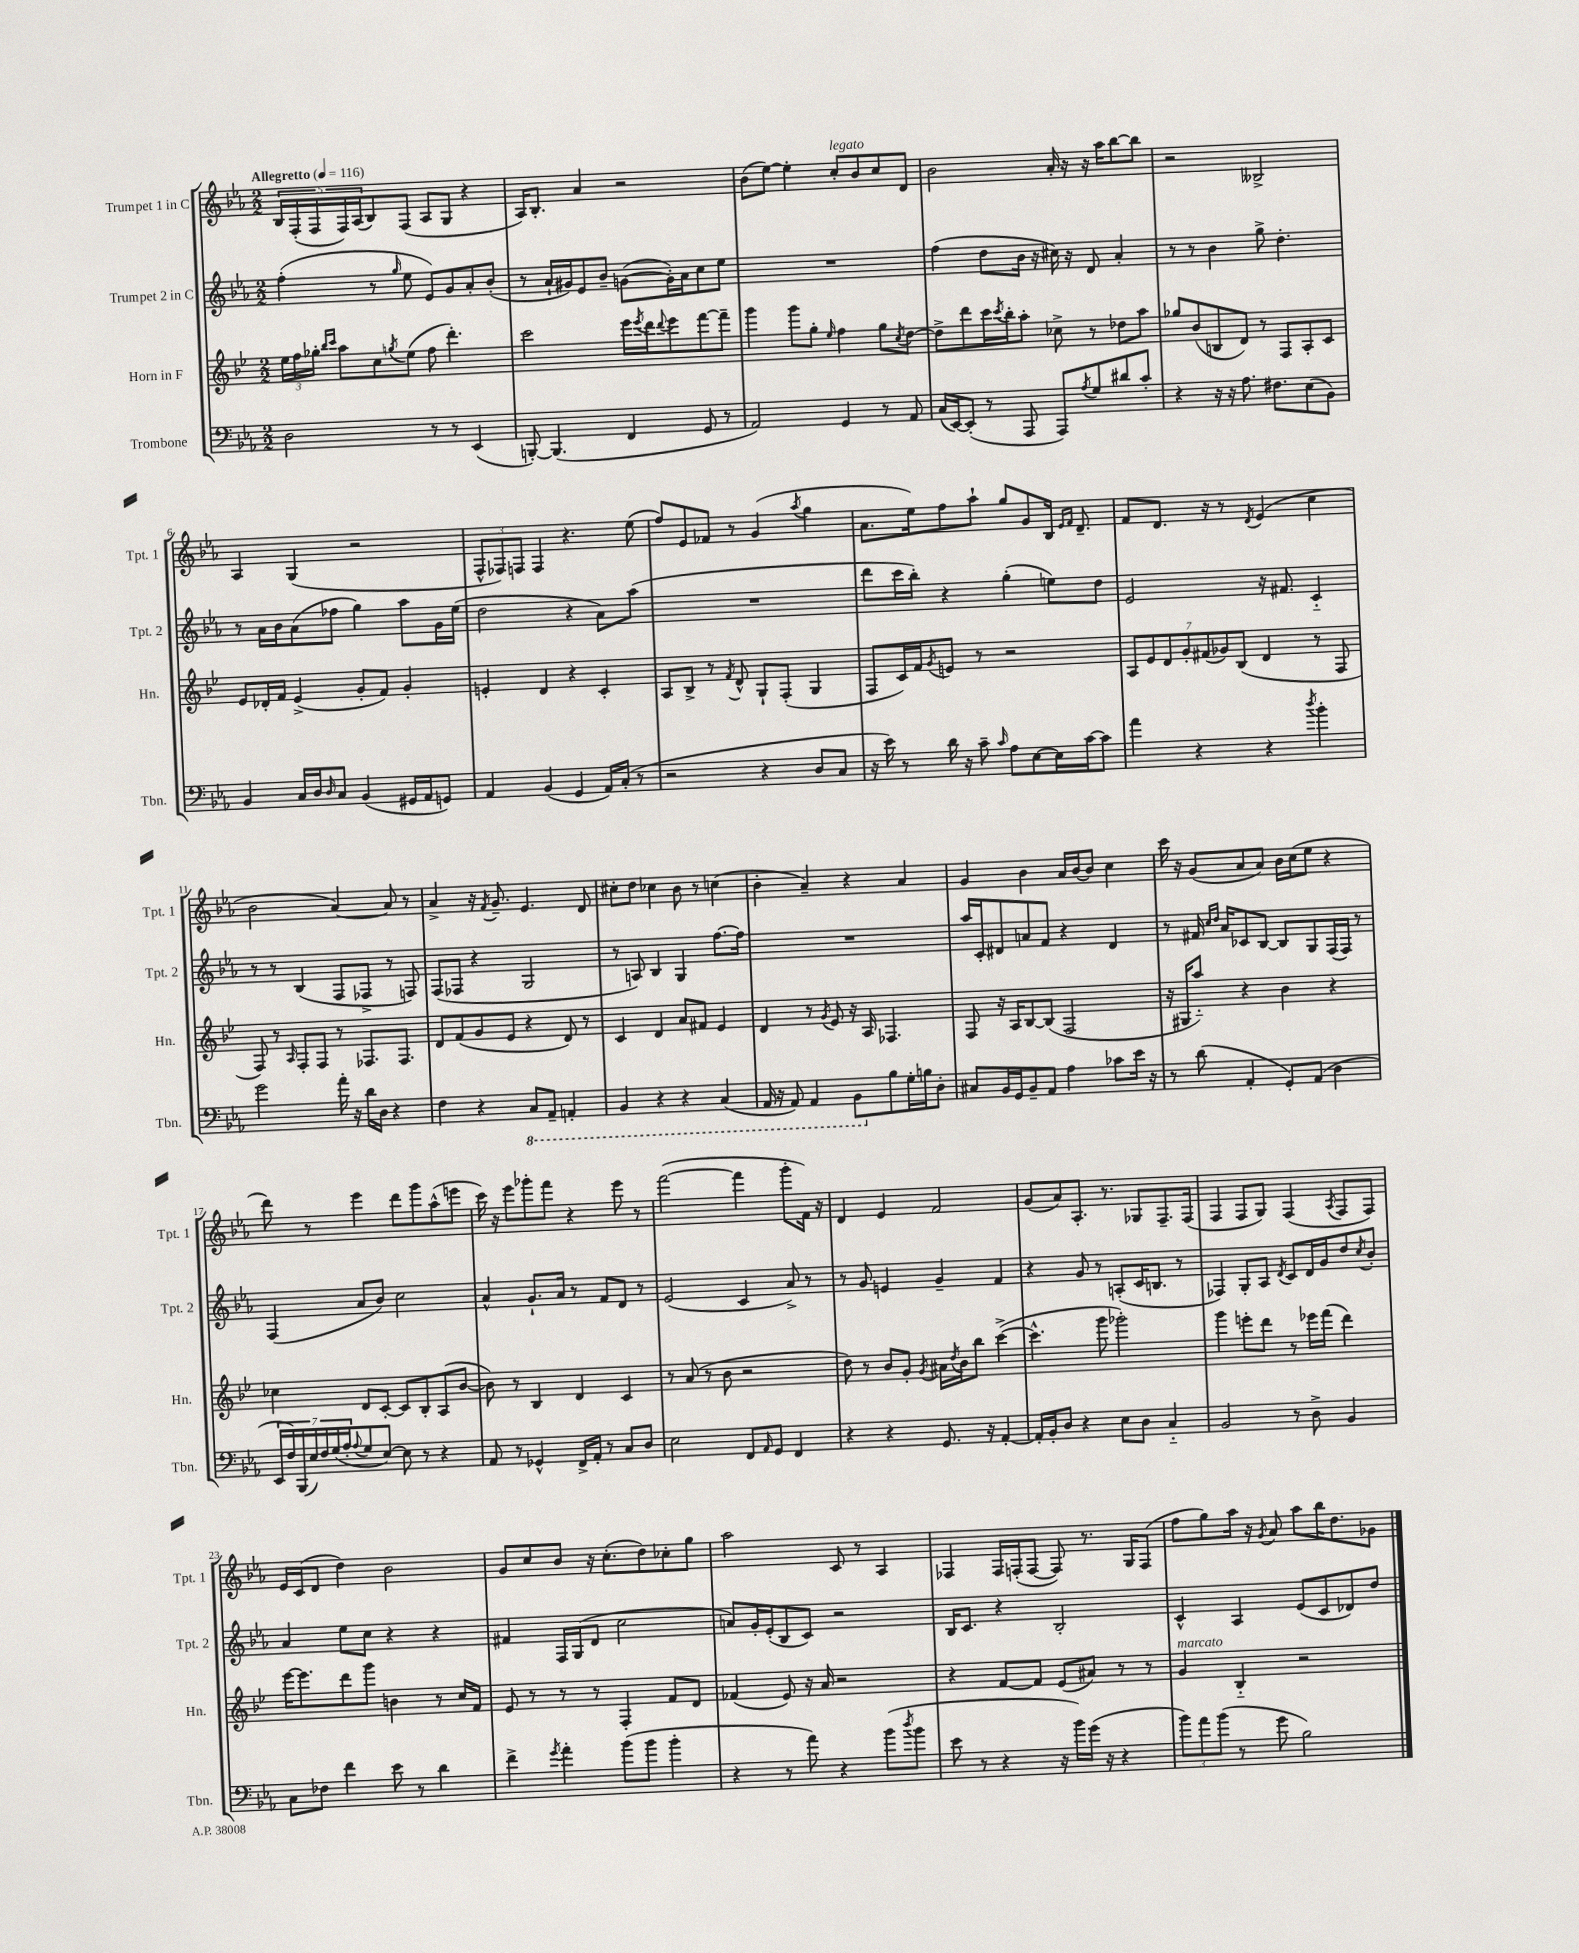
<<
\new StaffGroup <<
\new Staff = "s0" \with { instrumentName = "Trumpet 1 in C" shortInstrumentName = "Tpt. 1" } {
    \clef treble \key ees \major \numericTimeSignature \time 2/2 \tempo "Allegretto" 4 = 116
    \tuplet 5/4 { bes16 f16-.( f16 f16) aes16( } bes8) f8( aes8 g8 r4 |
    aes16) bes8.-. aes'4 r2 |
    bes'8( ees''8~) ees''4-. c''8-.^\markup { \italic "legato" } bes'8 c''8 d'8 |
    bes'2 aes'16-. r16 r16 aes''16 bes''8~ bes''8 |
    r2 beses2-> |
    aes4 g4( r2 |
    \tuplet 3/2 { f8-^ fes8) f8 } f4 r4. ees''8( |
    f''8) ees'8 fes'8 r8 g'4( \acciaccatura { aes''8 } g''4 |
    aes'8. ees''16) f''8 aes''8-! g''8 g'8 bes16 \grace { ees'16 f'16 } d'8.-- |
    f'8 d'8. r16 r8 \acciaccatura { d'8 } ees'4( c''4 |
    bes'2 aes'4~) aes'8 r8 |
    aes'4-> r16 \acciaccatura { f'8 } g'8.-- ees'4. d'8 |
    cis''8-. d''8 ces''4 bes'8 r8 c''4( |
    bes'4-. aes'4--) r4 aes'4 |
    g'4 bes'4 aes'16 bes'16~ bes'8 c''4 |
    c'''16 r16 g'8( aes'8 aes'8) bes'16 c''16( ees''8 r4 |
    d'''8) r8 ees'''4 d'''8 g'''8 aes''8-^( e'''8 |
    c'''16) r16 ees'''8 ges'''8-. f'''8 r4 ees'''8 r8 |
    f'''2~( f'''4 g'''8-. f'16) r16 |
    d'4 ees'4 f'2 |
    g'8( aes'8) aes8.-. r8. ges8 f8.-- f16( |
    f4 f8 g8) f4( \acciaccatura { aes8 } f8 f8) |
    ees'16 c'16( d'8 d''4) bes'2 |
    g'8 c''8 bes'8 r16 c''8.-.( d''8) ces''8-. g''8 |
    aes''2 c'8 r8 aes4 |
    fes4 fes16 f16-.( f8~ f8) r8. g16 f8( |
    f''8 g''8) aes''16 r16 \acciaccatura { g'8 } aes'8 aes''8 bes''16 d''8. ges'8 \bar "|." |
}
\new Staff = "s1" \with { instrumentName = "Trumpet 2 in C" shortInstrumentName = "Tpt. 2" } {
    \clef treble \key ees \major \numericTimeSignature \time 2/2
    f''4-.( r8 \grace { g''16 } ees''8 ees'8) g'8 aes'8-. bes'8-.( |
    r8 aes'16-! gis'16) ees'8 bes'8-- g'8~( g'16-.) aes'16 c''8 ees''8 |
    R1 |
    f''4( d''8 bes'16 r16 cis''16) r16 d'8 aes'4-. |
    r8 r8 bes'4 g''8-> d''4.-. |
    r8 aes'16 bes'16 aes'8( fes''8 g''4) aes''8 g'16 ees''16( |
    d''2 r4 aes'8) aes''8( |
    R1 |
    d'''8 c'''16 bes''16-.) r4 g''4-.( e''8) d''8 |
    ees'2 r16 fis'8. c'4-_ |
    r8 r8 bes4( f8 fes8-> r8 f8) |
    f8( fes8 r4 g2 |
    r8 a8) bes4 g4 f''8.~ f''16 |
    R1 |
    aes''16 c'16-. dis'8 a'8 f'8 r4 dis'4 |
    r8 fis'16 \grace { c''16 d''16 } aes'16 ces'8 bes8~ bes8 g8 f16( f16) r8 |
    f4( aes'8 bes'8) c''2 |
    aes'4-^ g'8.-! aes'16 r8 f'8 d'8 r8 |
    ees'2( c'4 aes'8->) r8 |
    r8 g'8 e'4 g'4-- f'4 |
    r4 g'8 r8 a8-.( c'16 b8. r8 |
    fes4) g8-. aes8 \acciaccatura { d'8 } c'8 d'16 g'16 d''8 \acciaccatura { c''8 } bes'8-. |
    aes'4 ees''8 c''8 r4 r4 |
    fis'4 f16 g16( d'8 c''2 |
    a'8) g'16-. ees'16-.( bes8 c'8) r2 |
    bes16 c'8. r4 bes2-. |
    c'4-^ aes4 ees'8( c'8 des'8) d''8 \bar "|." |
}
\new Staff = "s2" \with { instrumentName = "Horn in F" shortInstrumentName = "Hn." } {
    \clef treble \key bes \major \numericTimeSignature \time 2/2
    \tuplet 3/2 { ees''16 f''16 ges''16-. } \grace { bes''16 c'''16 } a''8 c''8 \acciaccatura { g''8 } ees''8( f''8 d'''4.-.) |
    c'''2 ees'''16 \acciaccatura { ees'''8 } d'''16 \appoggiatura { d'''8 } ees'''8 f'''8~ f'''8-- |
    g'''4 g'''8 g''8-. \grace { ees''16 } f''4 g''8 \acciaccatura { c''8 } d''8~ |
    d''8-> d'''8 c'''16 \acciaccatura { c'''8 } bes''16-. a''8-. ces''8-> r8 des''8 a''8 |
    ges''8 bes'8( b8 d'8) r8 f8 a8-. c'8 |
    ees'8 des'16-. f'16 ees'4->( g'8-. f'8) g'4-. |
    e'4-. d'4 r4 c'4-. |
    a8 bes8-> r8 \acciaccatura { f'8 } d'8-^ g8-! f8-.( g4 |
    f8 c'16) f'16 \acciaccatura { g'8 } e'8 r8 r2 |
    \tuplet 7/4 { a8 ees'8 d'8 g'8-. fis'8( ges'8) bes8( } d'4 r8 f8 |
    f8) r8 \grace { a16 } f8-. f8 r8 fes8. fes8. |
    d'8 f'8( g'8 ees'8 r4 d'8) r8 |
    c'4 d'4 a'8 fis'8 ees'4 |
    d'4 r8 \acciaccatura { g'8 } ees'8 r16 a16 fes4. |
    f8 r16 a16 bes8~ bes8( f2 |
    r16 gis16 a''8-_) r4 bes'4 r4 |
    ces''4 d'8 c'8~-. c'8 bes8-. a8( bes'8~ |
    bes'8) r8 bes4 d'4 c'4 |
    r8 a'8( r8 bes'8 r2 |
    d''8) r8 bes'8 g'8-. \acciaccatura { g'8 } ais'16 \acciaccatura { d''8 } bes'16 bes''8 c'''4~->( |
    c'''4.-^ g'''8 ges'''2-.) |
    g'''4 e'''8-. d'''8 r8 ees'''16 f'''16( d'''4) |
    ees'''16~ ees'''8. d'''8 g'''8 b'4 r8 c''16 f'16 |
    ees'8 r8 r8 r8 f4-. f'8 d'8 |
    fes'4( ees'8) r16 a'16 r2 |
    r4 f'8~ f'8 ees'8( ais'8) r8 r8 |
    g'4^\markup { \italic "marcato" } bes4-_ r2 \bar "|." |
}
\new Staff = "s3" \with { instrumentName = "Trombone" shortInstrumentName = "Tbn." } {
    \clef bass \key ees \major \numericTimeSignature \time 2/2
    d2 r8 r8 ees,4( |
    b,,8~-.) b,,4.( f,4 g,8 r8 |
    aes,2) g,4 r8 aes,8 |
    c16( ees,16~) ees,8-.( r8 aes,,8 aes,,8) \acciaccatura { aes8 } g8 dis'8 c'8-. |
    r4 r16 r16 aes8. fis8. ees8( bes,8) |
    bes,4 c16 d16 \grace { d16 } c8 bes,4( gis,16 aes,16 g,8) |
    aes,4 bes,4( g,4 aes,16) c16-.( r8 |
    r2 r4 d8 c8 |
    r16 ees'16) r8 d'16 r16 c'8-- \grace { c'16 } aes8 ees8~ ees16 c'16~ c'8 |
    aes'4 r4 r4 \acciaccatura { d''8 } bes'4-. |
    g'2 aes'16-. r16 d'16 d16 r4 |
    f4 r4 \ottava #-1 c,8 aes,,8-- a,,4-. |
    bes,,4 r4 r4 c,4( |
    aes,,16 r16 aes,,8) aes,,4 bes,,8 \ottava #0 bes8 g16-. b16 d8-. |
    cis8 bes,16 g,16 bes,8-- aes,8 aes4 ces'8 ees'16 r16 |
    r8 d'8( aes,4-. g,8-.) aes,8( d4 |
    \tuplet 7/4 { ees,16 f16) bes,,16( ees16) f16 g16( aes16-. } \appoggiatura { aes8 } g8 ees8~) ees8 r8 r4 |
    aes,8 r8 ges,4-^ f,16-> aes,16-. r8 c8 d8 |
    ees2 f,8 \grace { aes,16 } g,8 f,4 |
    r4 r4 g,8. r16 aes,4~-. |
    aes,16-. bes,16-. d8 r4 ees8 d8 c4-_ |
    bes,2 r8 d8-> bes,4 |
    c8 fes8 f'4 ees'8 r8 d'4 |
    f'4-> \acciaccatura { g'8 } aes'4-. bes'8( bes'8 bes'4-. |
    r4 r8 aes'8) r4 bes'8( \acciaccatura { d''8 } bes'8 |
    ees'8 r8 r4 r16 bes'16) g'16( r16 r4 |
    \tuplet 3/2 { bes'8) aes'8 bes'8( } r8 g'8 bes2) \bar "|." |
}
>>
>>
